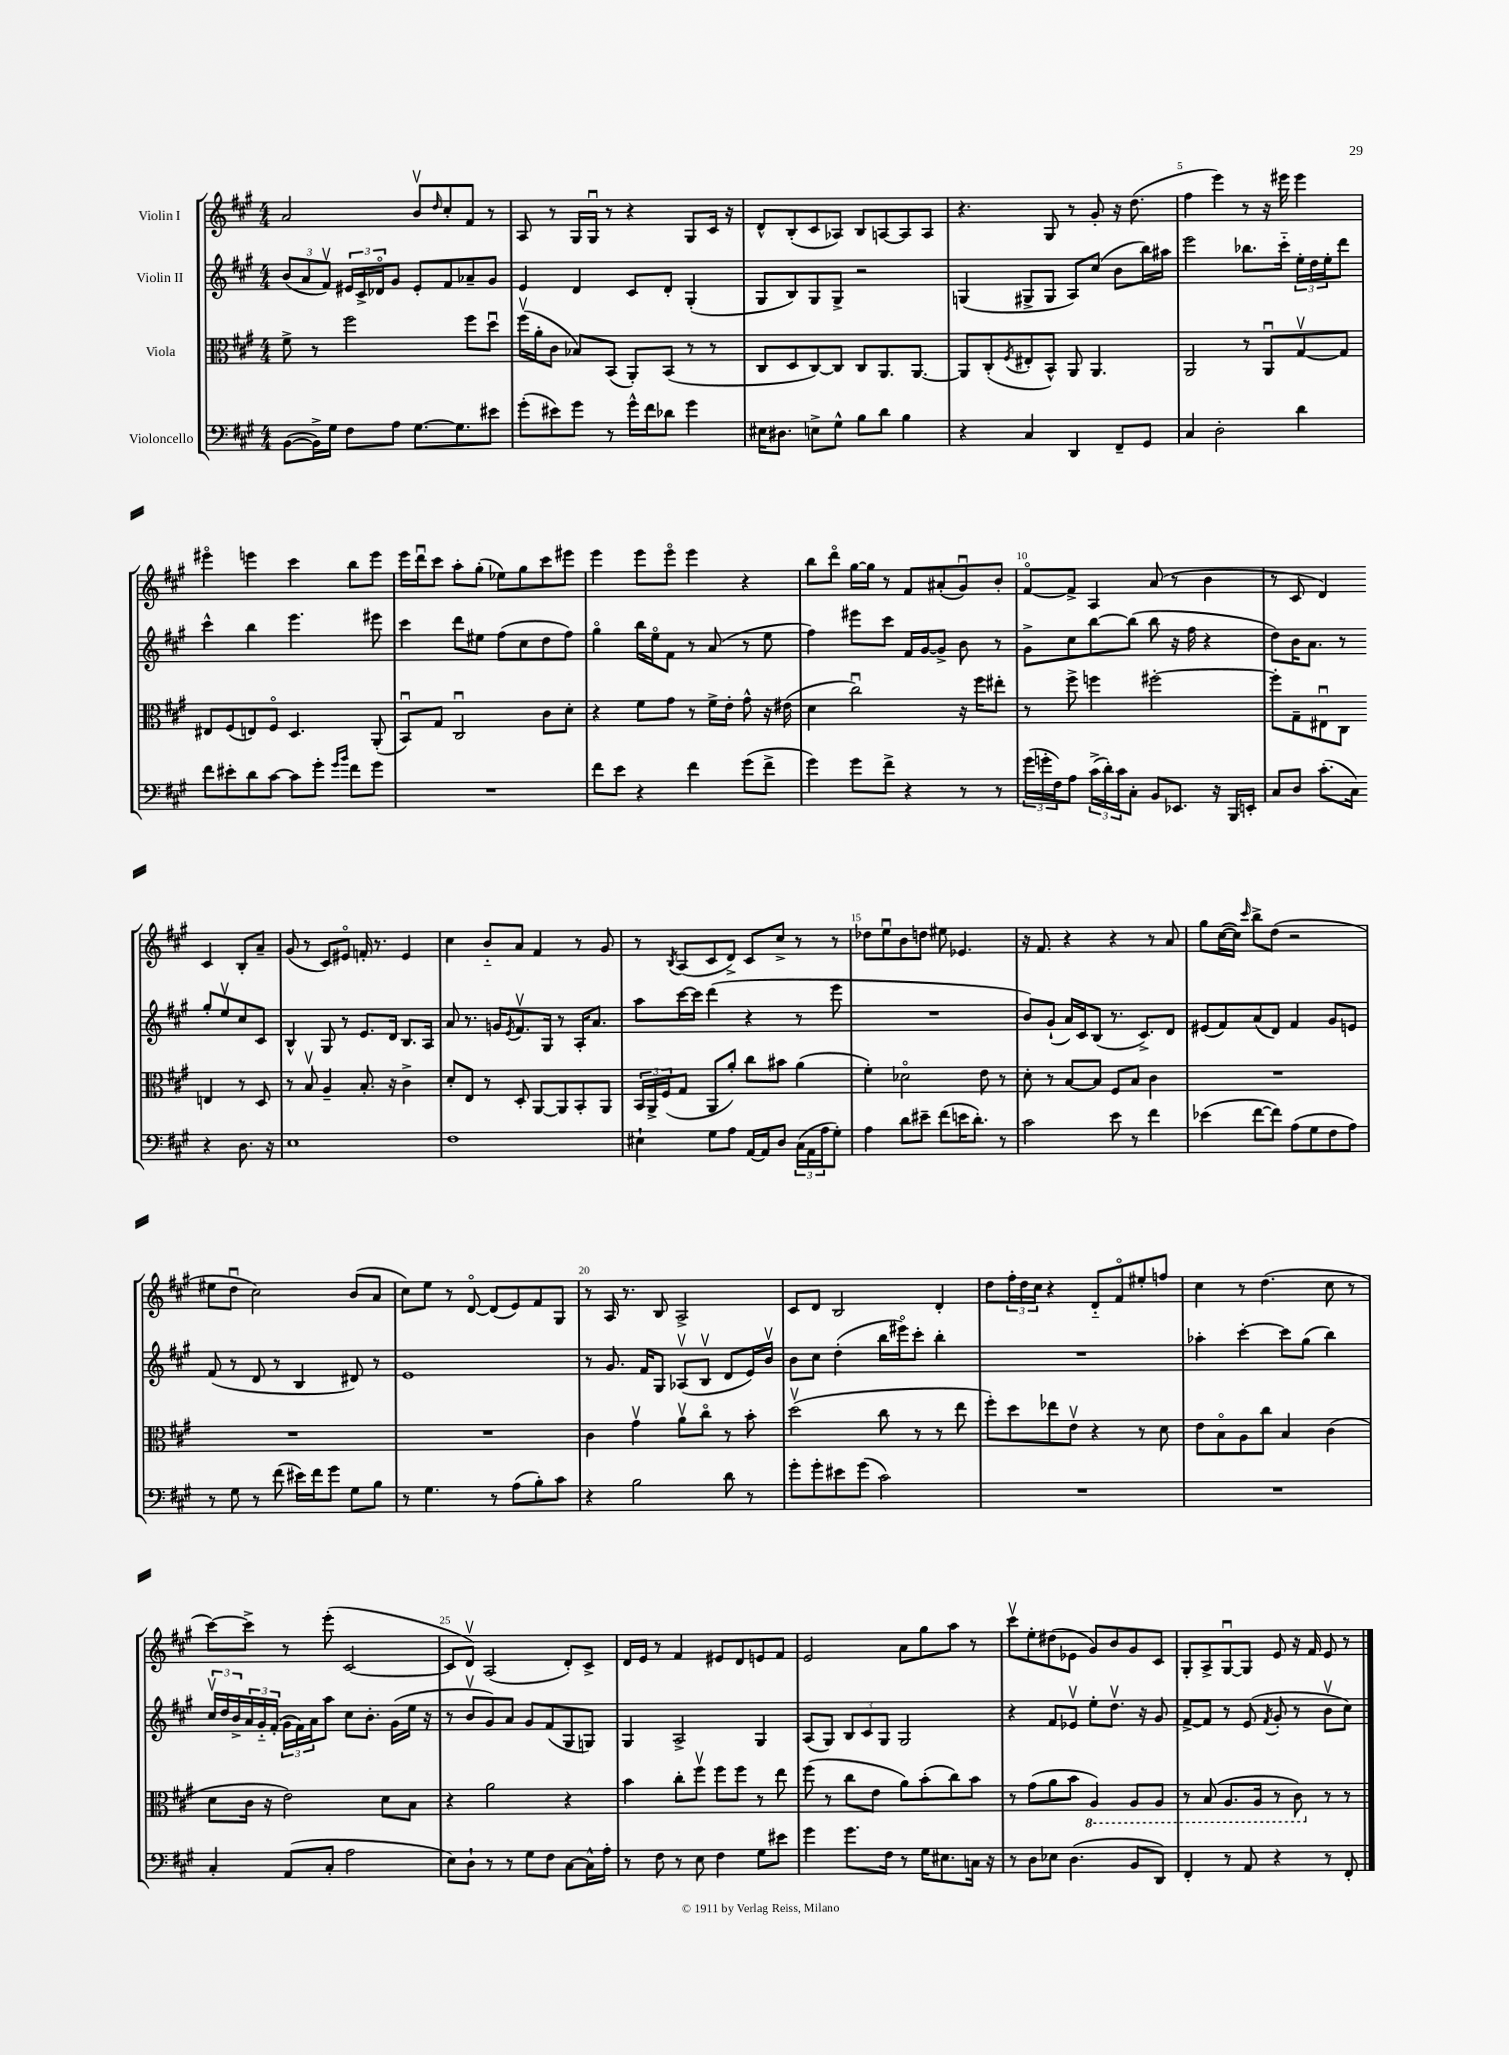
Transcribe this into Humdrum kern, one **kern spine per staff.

**kern	**kern	**kern	**kern
*staff4	*staff3	*staff2	*staff1
*clefF4	*clefC3	*clefG2	*clefG2
*k[f#c#g#]	*k[f#c#g#]	*k[f#c#g#]	*k[f#c#g#]
*M4/4	*M4/4	*M4/4	*M4/4
([8BB	8f#^	(12b	2a
.	.	12a	.
16BB^])	8r	.	.
.	.	12f#v)	.
16G#	.	.	.
8F#	2ff#	24e#	.
.	.	24c#^	.
.	.	24d-o	.
8A	.	8g#	.
[8.G#	.	8e#'	8bv
.	.	.	16qqdd
.	.	8f#	8cc#'
8.G#]	.	.	.
.	8ff#	8a-~	8f#
8e#	8ddu	8g#	8r
=	=	=	=
(8g#'	(16ff#v	4e	8A
.	16a'	.	.
8e#)	8c#	.	8r
8g#	8B-)	4d	16G#
.	.	.	16G#u
8r	(8BB	.	8r
16g#^^	8AA')	8c#	4r
16f#	.	.	.
8d-	(8BB	8d'	.
4g#	8r	(4G#'	8G#
.	8r	.	16c#
.	.	.	16r
=	=	=	=
16E#	8C#	8G#	8d^^
8.D#	.	.	.
.	8D	8B)	(8B'
8E^	[8C#)	8G#	8c#
8G#^^	8C#]	8G#^	8A-)
8B	8C#	2r	8B
8d	8.AA	.	[8A
4B	.	.	8A]
.	[8.AA	.	.
.	.	.	8A
=	=	=	=
4r	8AA]	(4G	4.r
.	(8C#'	.	.
.	8qF#	.	.
4C#	8E#'	8G#^	.
.	8BB^^)	8G#	8G#
4DD	8AA	8A)	8r
.	4.AA	(8cc#	8g#'
8FF#~	.	8b	16r
.	.	.	(8.dd
8GG#	.	16bb)	.
.	.	16aa#	.
=	=	=	=
4C#	2AA	2eee	4ff#
2D'	.	.	4eee)
.	8r	8.bb-	8r
.	8AAu	.	16r
.	.	16ccc#'~	16eee#
4d	[8G#v	24ee'	4eee#
.	.	24dd	.
.	.	24ee'	.
.	8G#]	8ddd	.
=	=	=	=
8f#	8E#	4ccc#^^	4eee#o
8e#'	(8F#	.	.
8d	8E)	4bb	4eee
[8c#	8F#o	.	.
8c#]	4.D	4.eee	4ccc#
8g#'	.	.	.
16qqg#	.	.	.
16qqb	.	.	.
8f#	.	.	8bb
8g#	(8AA'	8eee#	8eee
=	=	=	=
1r	8BBu)	4ccc#	16eee
.	.	.	16dddu
.	8G#	.	8ccc#
.	2C#u	8ddd	8aa'
.	.	8ee#	(8gg#'
.	.	(8ff#	8ee-)
.	.	8cc#	8gg#
.	8c#	8dd	8ccc#
.	8d'	8ff#)	8eee#
=	=	=	=
8f#	4r	4gg#o	4eee
8e	.	.	.
4r	8f#	16bb	8eee
.	.	16eeo	.
.	8g#	8f#	8eeeo
4f#	8r	8r	4eee
.	16f#^	(8a	.
.	16e'	.	.
(8g#	8g#^^	8r	4r
8f#^	16r	8ee	.
.	(16e#	.	.
=	=	=	=
4g#)	4d	4ff#)	8bb
.	.	.	8dddo
8g#	2cc#u)	8eee#	[16gg#
.	.	.	16gg#]
8f#^	.	8ccc#	8r
4r	.	16f#	8f#
.	.	[16g#	.
.	.	8g#^]	(8a#'
8r	16r	8b	8g#u)
.	16ff#	.	.
8r	8ee#'	8r	8b'
=	=	=	=
(24g#	8r	8g#^	[8f#o
24g'	.	.	.
24F#)	.	.	.
8A	8ff#^	8cc#	8f#^]
(24c#^	4ff	[8bb	4A
24d')	.	.	.
24c#	.	.	.
8C#'	.	(8bb]	.
8BB	[2ff#'	8bb	(8a
8.EE-	.	16r	8r
.	.	16ff#	.
.	.	4r	4b
16r	.	.	.
16BBB	.	.	.
16EE'	.	.	.
=	=	=	=
8C#	8ff#']	8dd)	8r
8D	8G#~	16b	8c#
.	.	8.a	.
(8.c#'	8E#u	.	4d)
.	8C#	8r	.
16C#)	.	.	.
4r	4E	8gg#'	4c#
.	.	8eev	.
8.D	8r	8cc#	8B'
.	8D	8c#	8a~
16r	.	.	.
=	=	=	=
1E	8r	4B^^	(8g#
.	8Bv	.	8r
.	4A~	8G#	8c#)
.	.	8r	8e#o
.	8.B'	8.e	16f'
.	.	.	8.r
.	16r	16d	.
.	4c#^	8.B	4e#
.	.	16A	.
=	=	=	=
1F#	8d'	8a	4cc#
.	8E	8.r	.
.	8r	.	8b'~
.	.	16g	.
.	.	8qe	.
.	8D'	8.f#v	8a
.	[8AA	.	4f#
.	.	16G#	.
.	8AA]	8r	.
.	8BB'	16A'	8r
.	.	8.a	.
.	8AA	.	8g#
=	=	=	=
4E#`	24BB	8aa	8r
.	24AA^	.	.
.	(24F#	.	.
.	.	.	8qB
.	8G#	[16ccc#	(8A
.	.	16ccc#]	.
8G#	8AA	(4ddd	8c#
8A	8a')	.	8d^)
[16AA	8cc#	4r	8c#
16AA]	.	.	.
8D	8b#	.	8cc#^
(24C#	(4a	8r	8r
24AA	.	.	.
24A	.	.	.
8G#')	.	8eee	8r
=	=	=	=
4A	4f#')	1r	8dd-
.	.	.	8eeu
8d	2d-o	.	8b
8e#~	.	.	8dd
(8f#	.	.	8ee#
16e	.	.	4.e-
8.d')	.	.	.
.	8e	.	.
8r	8r	.	.
=	=	=	=
2c#	8d'	8b)	16r
.	.	.	8.f#
.	8r	(8g#`	.
.	[8B	16a)	4r
.	.	16c#	.
.	8B]	(8B	.
8e	8F#	8.r	4r
8r	8B	.	.
.	.	8.c#^)	.
4f#	4c#	.	8r
.	.	8d	8a
=	=	=	=
(4e-	1r	(8e#	8gg#
.	.	8f#)	([16cc#
.	.	.	16cc#])
.	.	.	16qqccc#
[8f#	.	(8a	8bb^
8f#])	.	8d)	(8dd
(8A	.	4f#	2r
8G#	.	.	.
8F#	.	8g#	.
8A)	.	8e	.
=	=	=	=
8r	1r	(8f#	8ee#
8G#	.	8r	8ddu
8r	.	8d	2cc#)
(8f#	.	8r	.
16e#)	.	4B	.
16f#	.	.	.
8g#	.	.	.
8G#	.	8d#)	(8b
8B	.	8r	8a
=	=	=	=
8r	1r	1e	8cc#)
4.G#	.	.	8ee
.	.	.	8r
.	.	.	[8do
8r	.	.	(8d]
(8A	.	.	8e)
8B')	.	.	8f#
8c#	.	.	8G#
=	=	=	=
4r	4c#	8r	8r
.	.	8.g#	16A
.	.	.	8.r
2B	4g#v	.	.
.	.	16f#	.
.	.	8G#	8B
.	8av	(8A-v	2A^
.	8cc#o	8Bv	.
8d	8r	8d	.
8r	8b'	16e)	.
.	.	16bv	.
=	=	=	=
8g#'	(2ddv	8b	8c#
8g#'	.	8cc#	8d
8e#	.	(4dd'	2B
(8g#	.	.	.
2c#)	8cc#	16bb	.
.	.	16eee#o)	.
.	8r	8ccc#'	.
.	8r	4bb'	4d'
.	8ee	.	.
=	=	=	=
1r	8ff#')	1r	8dd
.	8dd	.	24ff#'
.	.	.	24dd
.	.	.	24cc#
.	8ee-	.	4r
.	8ev	.	.
.	4r	.	8d'~
.	.	.	8f#o
.	8r	.	8ee#'
.	8d	.	8ff
=	=	=	=
1r	8e	4aa-'	4cc#
.	8Bo	.	.
.	8A	[4ccc#'	8r
.	8cc#	.	(4.dd
.	4B	8ccc#]	.
.	.	(8gg#	.
.	(4c#	4bb)	8cc#
.	.	.	8r
=	=	=	=
4C#'	8d	24cc#v	[8ccc#)
.	.	24dd	.
.	.	24b^	.
.	16c#	24a	8ccc#^]
.	.	24g#'~	.
.	16r	.	.
.	.	(24f#'	.
(8AA	2e)	24g#	8r
.	.	24f#)	.
.	.	24a	.
8C#'	.	8aa	(8eee'
2A	.	8cc#	[2c#
.	.	8.b'	.
.	8d	.	.
.	.	(16g#	.
.	8B	16ee	.
.	.	16r	.
=	=	=	=
8E)	4r	8r	8c#]
8D`	.	8bv	8dv)
8r	2a	8g#)	(2A
8r	.	8a	.
8G#	.	8g#	.
8F#	.	(8f#	.
[8C#	4r	8G#	8d')
16C#^^]	.	8G)	8c#^
16A'	.	.	.
=	=	=	=
8r	4b	4G#	16d
.	.	.	16e
8F#	.	.	8r
8r	8cc#'	2A^	4f#
8E	8ff#v	.	.
4F#	8ff#	.	8e#
.	8ff#	.	8d
8G#	8r	4G#	8e
8e#	8ee	.	8f#
=	=	=	=
4g#	(8ff#	(8A	2e
.	8r	8G#)	.
8.g#	8cc#	12B	.
.	.	12c#	.
.	8e	.	.
.	.	12G#	.
16F#	.	.	.
8r	8a)	2G#	8a
16G#	(8b'	.	8gg#
8.E#	.	.	.
.	8cc#)	.	8aa
16C	8b	.	8r
16r	.	.	.
=	=	=	=
8r	8r	4r	8ccc#v
8D	(8g#	.	8ee'
8E-	8a	8f#	(8dd#
(4.D	8b	8e-v	8e-
.	4AA)	8ee'	8g#)
.	.	8.ddv	8b
8BB	8AA	.	8g#
.	.	16r	.
8DD)	8AA	8g#	8c#
=	=	=	=
4FF#'	8r	[8f#^	8G#'
.	(8BB	8f#]	8A^
8r	8.AA	8r	[8G#u
8AA	.	(8e	8G#]
.	16AA	.	.
.	.	8qf#	.
4r	8r	8g#'	8e
.	8C#)	8r	16r
.	.	.	16f#
8r	8r	8bv	8e
8FF#'	8r	8cc#)	8r
==	==	==	==
*-	*-	*-	*-
